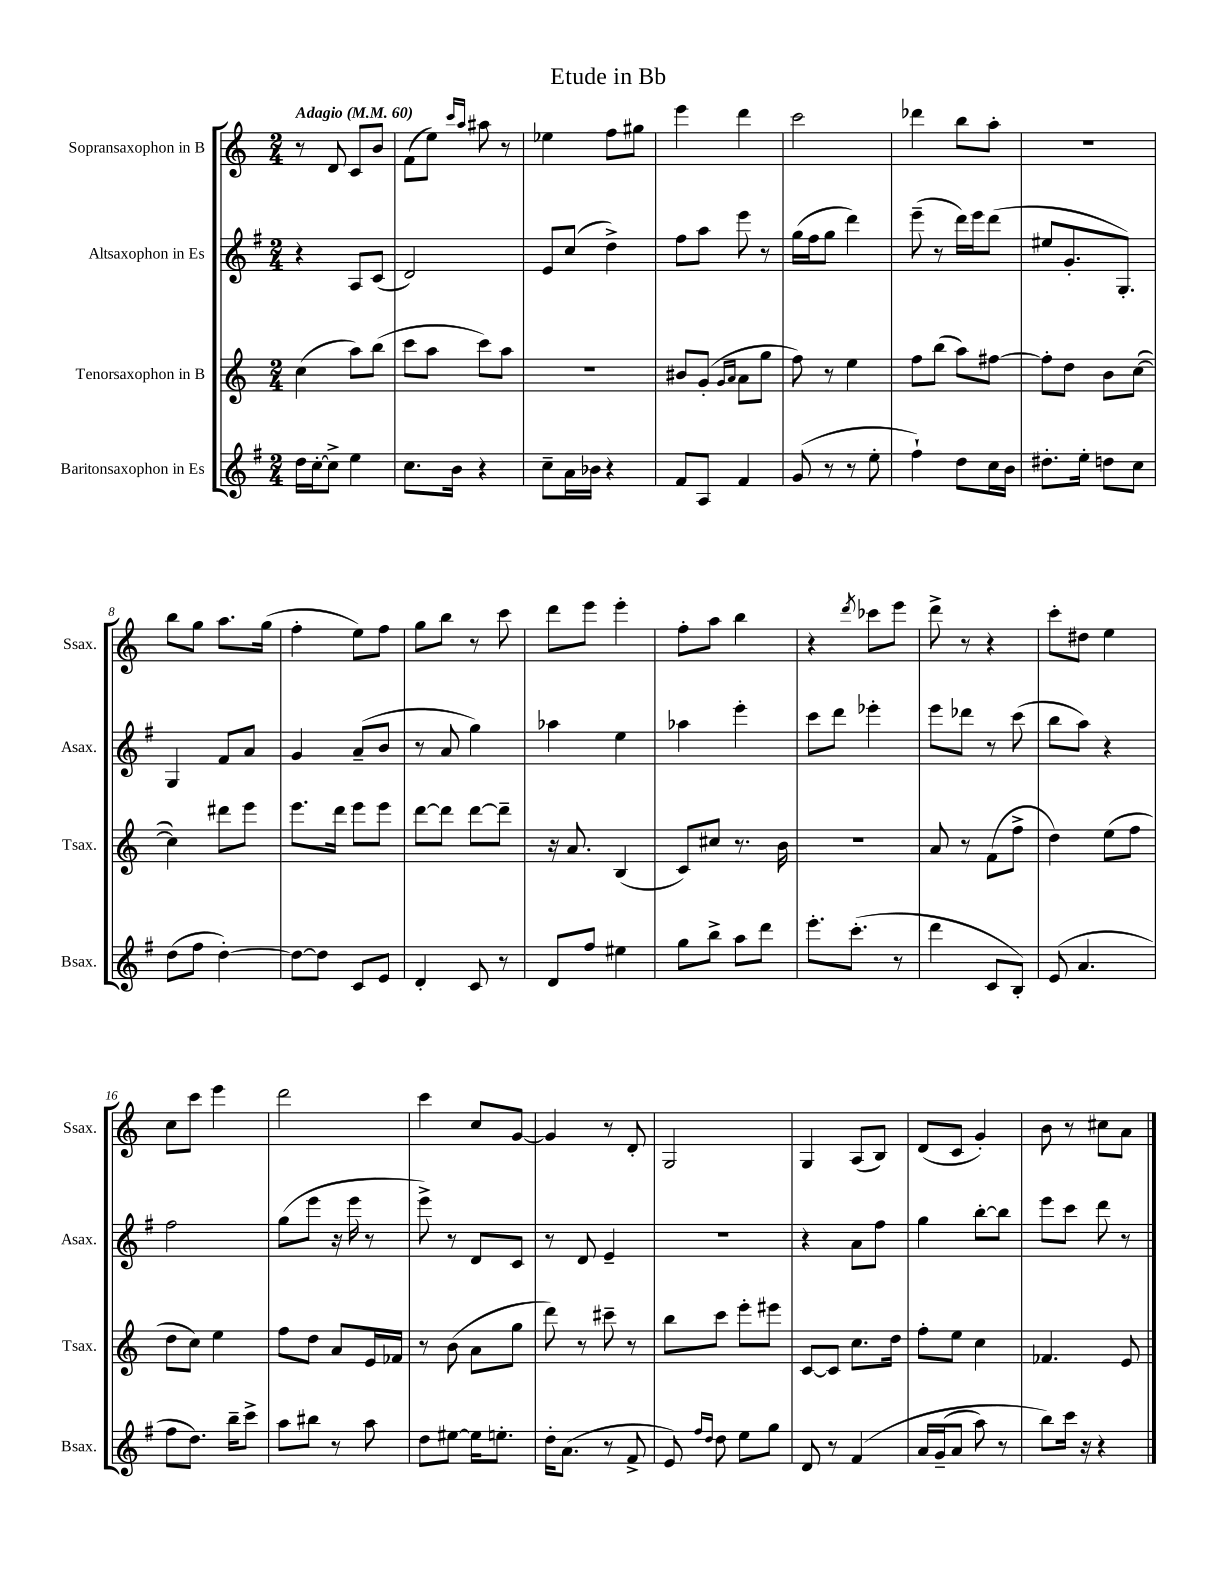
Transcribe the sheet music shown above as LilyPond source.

\header { title = "Etude in Bb" }
<<
\new StaffGroup <<
\new Staff = "s0" \with { instrumentName = "Sopransaxophon in B" shortInstrumentName = "Ssax." } {
    \clef treble \key c \major \numericTimeSignature \time 2/4 \tempo "Adagio" 4 = 60
    r8 d'8 c'8 b'8 |
    f'8( e''8) \grace { c'''16 a''16 } ais''8 r8 |
    ees''4 f''8 gis''8 |
    e'''4 d'''4 |
    c'''2 |
    des'''4 b''8 a''8-. |
    R2 |
    b''8 g''8 a''8. g''16( |
    f''4-. e''8) f''8 |
    g''8 b''8 r8 c'''8 |
    d'''8 e'''8 e'''4-. |
    f''8-. a''8 b''4 |
    r4 \acciaccatura { d'''8 } ces'''8 e'''8 |
    d'''8-> r8 r4 |
    c'''8-. dis''8 e''4 |
    c''8 c'''8 e'''4 |
    d'''2 |
    c'''4 c''8 g'8~ |
    g'4 r8 d'8-. |
    g2 |
    g4 a8( b8) |
    d'8( c'8 g'4-.) |
    b'8 r8 cis''8 a'8 \bar "|." |
}
\new Staff = "s1" \with { instrumentName = "Altsaxophon in Es" shortInstrumentName = "Asax." } {
    \clef treble \key g \major \numericTimeSignature \time 2/4
    r4 a8 c'8( |
    d'2) |
    e'8 c''8( d''4->) |
    fis''8 a''8 e'''8 r8 |
    g''16( fis''16 g''8 d'''4) |
    e'''8--( r8 d'''16) e'''16 d'''8( |
    eis''8 g'8.-. g8.-.) |
    g4 fis'8 a'8 |
    g'4 a'8--( b'8 |
    r8 a'8 g''4) |
    aes''4 e''4 |
    aes''4 e'''4-. |
    c'''8 d'''8 ees'''4-. |
    e'''8 des'''8 r8 c'''8( |
    b''8 a''8) r4 |
    fis''2 |
    g''8( e'''8 r16 e'''16 r8 |
    e'''8->) r8 d'8 c'8 |
    r8 d'8 e'4-- |
    R2 |
    r4 a'8 fis''8 |
    g''4 b''8~-. b''8 |
    e'''8 c'''8 d'''8 r8 \bar "|." |
}
\new Staff = "s2" \with { instrumentName = "Tenorsaxophon in B" shortInstrumentName = "Tsax." } {
    \clef treble \key c \major \numericTimeSignature \time 2/4
    c''4( a''8) b''8( |
    c'''8 a''8 c'''8) a''8 |
    R2 |
    bis'8 g'8-.( \grace { g'16 a'16 } a'8 g''8 |
    f''8) r8 e''4 |
    f''8 b''8( a''8) fis''8~ |
    fis''8-. d''8 b'8 c''8~( |
    c''4) dis'''8 e'''8 |
    e'''8. d'''16 e'''8 e'''8 |
    d'''8~ d'''8 d'''8~ d'''8-- |
    r16 a'8. b4( |
    c'8) cis''8 r8. b'16 |
    R2 |
    a'8 r8 f'8( f''8-> |
    d''4) e''8( f''8 |
    d''8 c''8) e''4 |
    f''8 d''8 a'8 e'16 fes'16 |
    r8 b'8( a'8 g''8 |
    d'''8) r8 cis'''8-- r8 |
    b''8 c'''8 e'''8-. eis'''8 |
    c'8~ c'8 c''8. d''16 |
    f''8-. e''8 c''4 |
    fes'4. e'8 \bar "|." |
}
\new Staff = "s3" \with { instrumentName = "Baritonsaxophon in Es" shortInstrumentName = "Bsax." } {
    \clef treble \key g \major \numericTimeSignature \time 2/4
    d''16 c''16~-. c''8-> e''4 |
    c''8. b'16 r4 |
    c''8-- a'16 bes'16 r4 |
    fis'8 a8 fis'4 |
    g'8( r8 r8 e''8-. |
    fis''4-!) d''8 c''16 b'16 |
    dis''8.-. e''16-. d''8 c''8 |
    d''8( fis''8 d''4~-.) |
    d''8~ d''8 c'8 e'8 |
    d'4-. c'8 r8 |
    d'8 fis''8 eis''4 |
    g''8 b''8-> a''8 d'''8 |
    e'''8.-. c'''8.-.( r8 |
    d'''4 c'8 b8-.) |
    e'8( a'4. |
    fis''8 d''8.) b''16-- c'''8-> |
    a''8 bis''8 r8 a''8 |
    d''8 eis''8~ eis''16 e''8.-. |
    d''16-. a'8.( r8 fis'8-> |
    e'8) \grace { fis''16 d''16 } d''8 e''8 g''8 |
    d'8 r8 fis'4\( |
    a'16 g'16--( a'8 a''8) r8 |
    b''8\) c'''16 r16 r4 \bar "|." |
}
>>
>>
